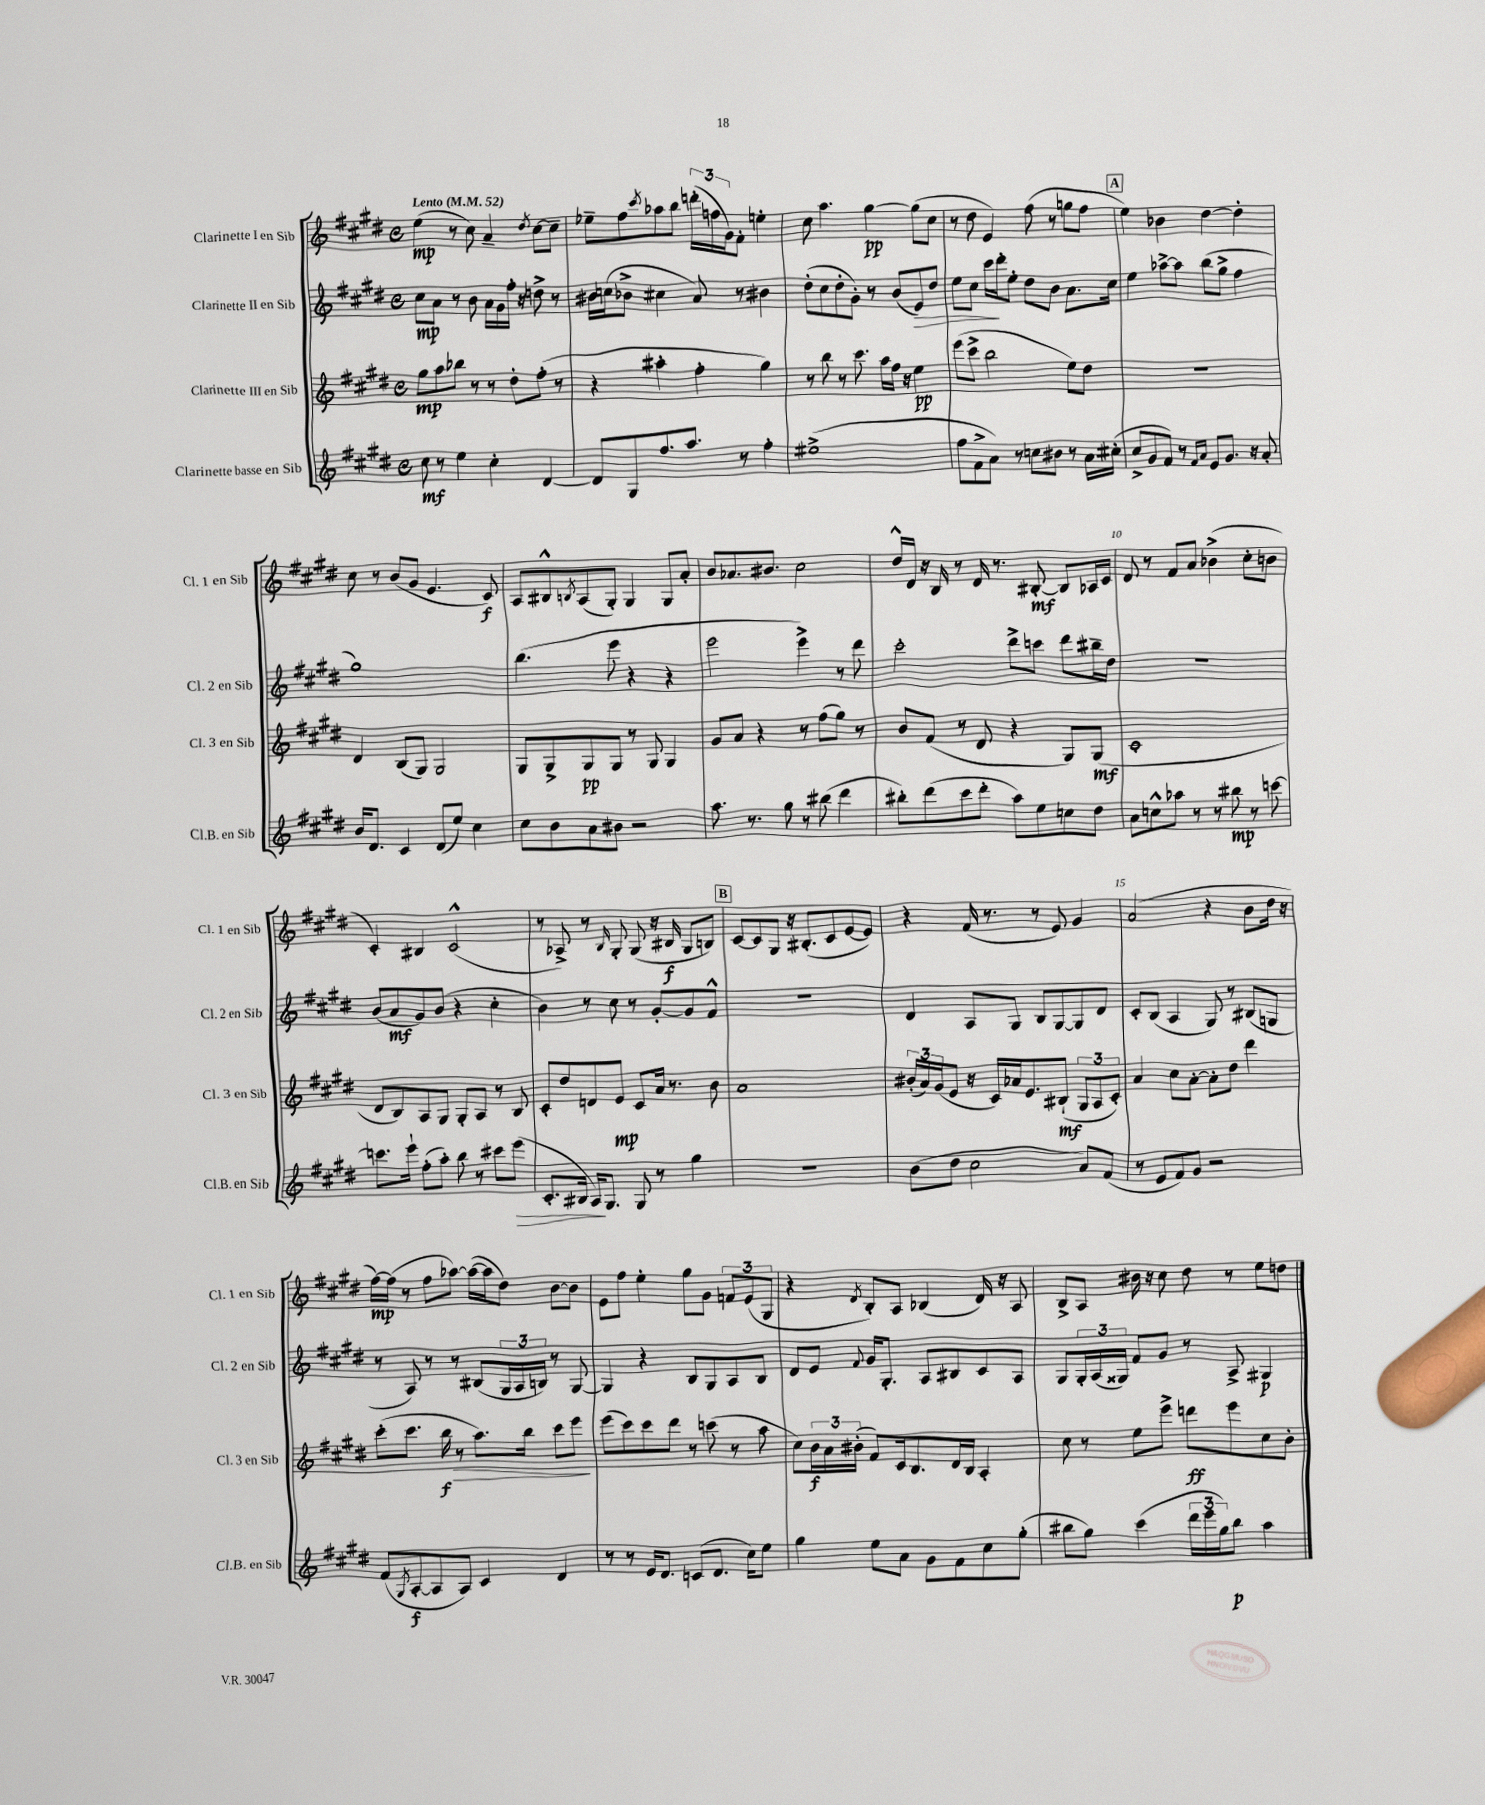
<<
\new StaffGroup <<
\new Staff = "s0" \with { instrumentName = "Clarinette I en Sib" shortInstrumentName = "Cl. 1 en Sib" } {
    \clef treble \key e \major \defaultTimeSignature \time 4/4 \tempo "Lento" 4 = 52
    e''4\mp( r8 cis''8) a'4-- \acciaccatura { dis''8 } cis''8~ cis''8-- |
    ees''8-- fis''8 \acciaccatura { cis'''8 } aes''8 b''8 \tuplet 3/2 { d'''16-.( f''16 gis'16) } fis'8-. e''4-. |
    cis''8 a''4. gis''4~\pp gis''8( cis''8 |
    r8 dis''8 e'4) fis''8( r8 g''8 fis''8 |
    \mark \markup { \box "A" } e''4) bes'4 dis''4~ dis''4-. |
    cis''8 r8 b'8( gis'8 e'4. cis'8\f) |
    a8 bis8-^ \acciaccatura { b8 } a8( gis8-.) gis4 gis8 a'8-. |
    b'8 aes'8. bis'8. cis''2 |
    dis''16-^ dis'16 r16 b16 r8 dis'16 r8. bis8~-.\mf bis8 aes16 cis'16 |
    dis'8 r8 fis'8 a'8 bes'4->( cis''8-. b'8 |
    cis'4-.) bis4 cis'2-^( |
    r8 aes8->) r8 \grace { b16 } gis8-. gis8( r16 bis16\f gis8 b8) |
    \mark \markup { \box "B" } cis'8~ cis'8 gis8 r16 bis8.-.( cis'8 e'8~ e'8) |
    r4 fis'16( r8. r8 e'8) gis'4 |
    a'2( r4 b'8 dis''16 r16 |
    fis''16~\mp) fis''16( r8 fis''8 aes''8~) aes''16~( aes''16 dis''8) b'8~ b'8 |
    e'8 fis''8 e''4-. gis''8 gis'8 \tuplet 3/2 { f'8 e'8( gis8 } |
    r4 \acciaccatura { dis'8 } b8-.) a8 bes4( dis'16) r16 a8 |
    b8-> a8 bis'16 r16 cis''8 dis''8 r8 e''8 d''8 \bar "|." |
}
\new Staff = "s1" \with { instrumentName = "Clarinette II en Sib" shortInstrumentName = "Cl. 2 en Sib" } {
    \clef treble \key e \major \defaultTimeSignature \time 4/4
    cis''8\mp a'8 r8 b'8 a'16 gis'16 fis''16-. r16 d''8-> r8 |
    bis'16 c''16( bes'8-> cis''4 a'8) r8 bis'4 |
    dis''8-.( cis''8 dis''8-. gis'8-.) r8 b'8( e'8\>) dis''8 |
    e''8 cis''8 cis'''16\! dis'''16-. e''8-. dis''8 b'8 a'8. cis''16 |
    \mark \markup { \box "A" } e''4 aes''8~-> aes''8 b''8( gis''8-> fis''4 |
    gis''1) |
    b''4.( e'''8 r4 r4 |
    e'''2 e'''4->) r8 dis'''8 |
    cis'''2-. dis'''8-> c'''8 dis'''8 bis''16-- dis''16 |
    R1 |
    b'8( a'8\mf gis'8) b'8( r4 cis''4-. |
    b'4) r8 cis''8 r8 gis'8~-. gis'8 fis'8-^ |
    \mark \markup { \box "B" } R1 |
    dis'4 a8 gis8 b8 gis8~ gis8 dis'8 |
    cis'8-. b8( a4 gis8) r8 bis8( g8 |
    r8 a8) r8 r8 bis8( \tuplet 3/2 { gis16 a16 b16) } r8 gis8~ |
    gis4 r4 b8 gis8 a8 b8 |
    dis'8 e'8 \appoggiatura { fis'8 } gis'16 gis8.-. a8 bis8 cis'8 a8 |
    gis8 \tuplet 3/2 { gis16-. a16( gisis16) } fis'8 gis'8 r8 a8-> gis4\p \bar "|." |
}
\new Staff = "s2" \with { instrumentName = "Clarinette III en Sib" shortInstrumentName = "Cl. 3 en Sib" } {
    \clef treble \key e \major \defaultTimeSignature \time 4/4
    gis''8\mp a''8 bes''8 r8 r8 dis''8-. fis''8-.( r8 |
    r4 ais''4-. fis''4-. gis''4) |
    r8 b''8 r8 cis'''8. a''16 fis''16 r16 e''4\pp |
    e'''8( cis'''8-> b''2 e''8) dis''8 |
    \mark \markup { \box "A" } R1 |
    dis'4 b8( gis8) gis2 |
    gis8 gis8-> gis8\pp gis8 r8 gis8 gis4 |
    gis'8 a'8 r4 r8 fis''8( gis''8) r8 |
    b'8 fis'8( r8 dis'8 r4 gis8) gis8\mf( |
    cis'1-. |
    dis'8 b8) a8 gis8 gis8-. a8 r8 b8 |
    cis'8-. dis''8 d'8 e'8\mp cis'8 a'16 r8. b'8 |
    \mark \markup { \box "B" } a'1 |
    \tuplet 3/2 { bis'16-.( a'16) gis'16( } e'8 r16 cis'16) aes'16 e'8. bis8-!\mf( \tuplet 3/2 { gis8 a8 cis'8-.) } |
    a'4 cis''8 a'8~-. a'8-. dis''8 dis'''4 |
    cis'''8-.( cis'''8. b''16\f\> r8 a''8.) b''16 cis'''8 e'''8\! |
    e'''8( cis'''8) cis'''8 dis'''8 r8 c'''8( r8 a''8 |
    cis''8) \tuplet 3/2 { b'16\f a'16 bis'16-.( } fis'8) cis'16 b8. dis'16 b16 a4-. |
    cis''8 r8 e''8 e'''8-> d'''8\ff e'''8 cis''8 b'8-. \bar "|." |
}
\new Staff = "s3" \with { instrumentName = "Clarinette basse en Sib" shortInstrumentName = "Cl.B. en Sib" } {
    \clef treble \key e \major \defaultTimeSignature \time 4/4
    cis''8\mf r8 e''4 cis''4-. dis'4~ |
    dis'8 gis8 fis''8. a''8. r8 fis''4-. |
    eis''1->( |
    fis''8 fis'8-> a'8) r8 c''8 bis'8 r8 a'16 cis''16-.( |
    \mark \markup { \box "A" } cis''8-> gis'8 fis'8) r8 \grace { fis'16 a'16 } e'8 gis'8. r16 a'8-. |
    b'16 dis'8. cis'4 dis'8( e''8) cis''4 |
    cis''8 b'8 a'8 bis'8 r2 |
    a''8. r8. gis''8 r8 bis''8( dis'''4 |
    bis''8-.) dis'''8( cis'''8 dis'''8-. a''8) e''8 c''8 dis''8 |
    a'8 c''8-^ aes''8 r8 r8 bis''8\mp r8 c'''8~ |
    c'''8. e'''16-! fis''8-.( a''8-.) b''8 r8 cis'''8 e'''8\>( |
    cis'8.-. bis16 a16\!) gis8. gis8 r8 gis''4 |
    \mark \markup { \box "B" } R1 |
    b'8( dis''8 cis''2 a'8) fis'8( |
    r8 e'8 fis'8) gis'8 r2 |
    fis'8( \acciaccatura { gis8 } a8~-.\f a8 a8) cis'4 dis'4 |
    r8 r8 e'16 dis'8. c'8( dis'8. cis''16) e''8 |
    gis''4 e''8 a'8 gis'8 fis'8 cis''8 gis''8-.( |
    bis''8 gis''8) cis'''4( \tuplet 3/2 { dis'''16 e'''16 gis''16) } bis''8\p a''4 \bar "|." |
}
>>
>>
\layout { \context { \Score \override BarNumber.break-visibility = ##(#f #t #t) barNumberVisibility = #(every-nth-bar-number-visible 5) } }
